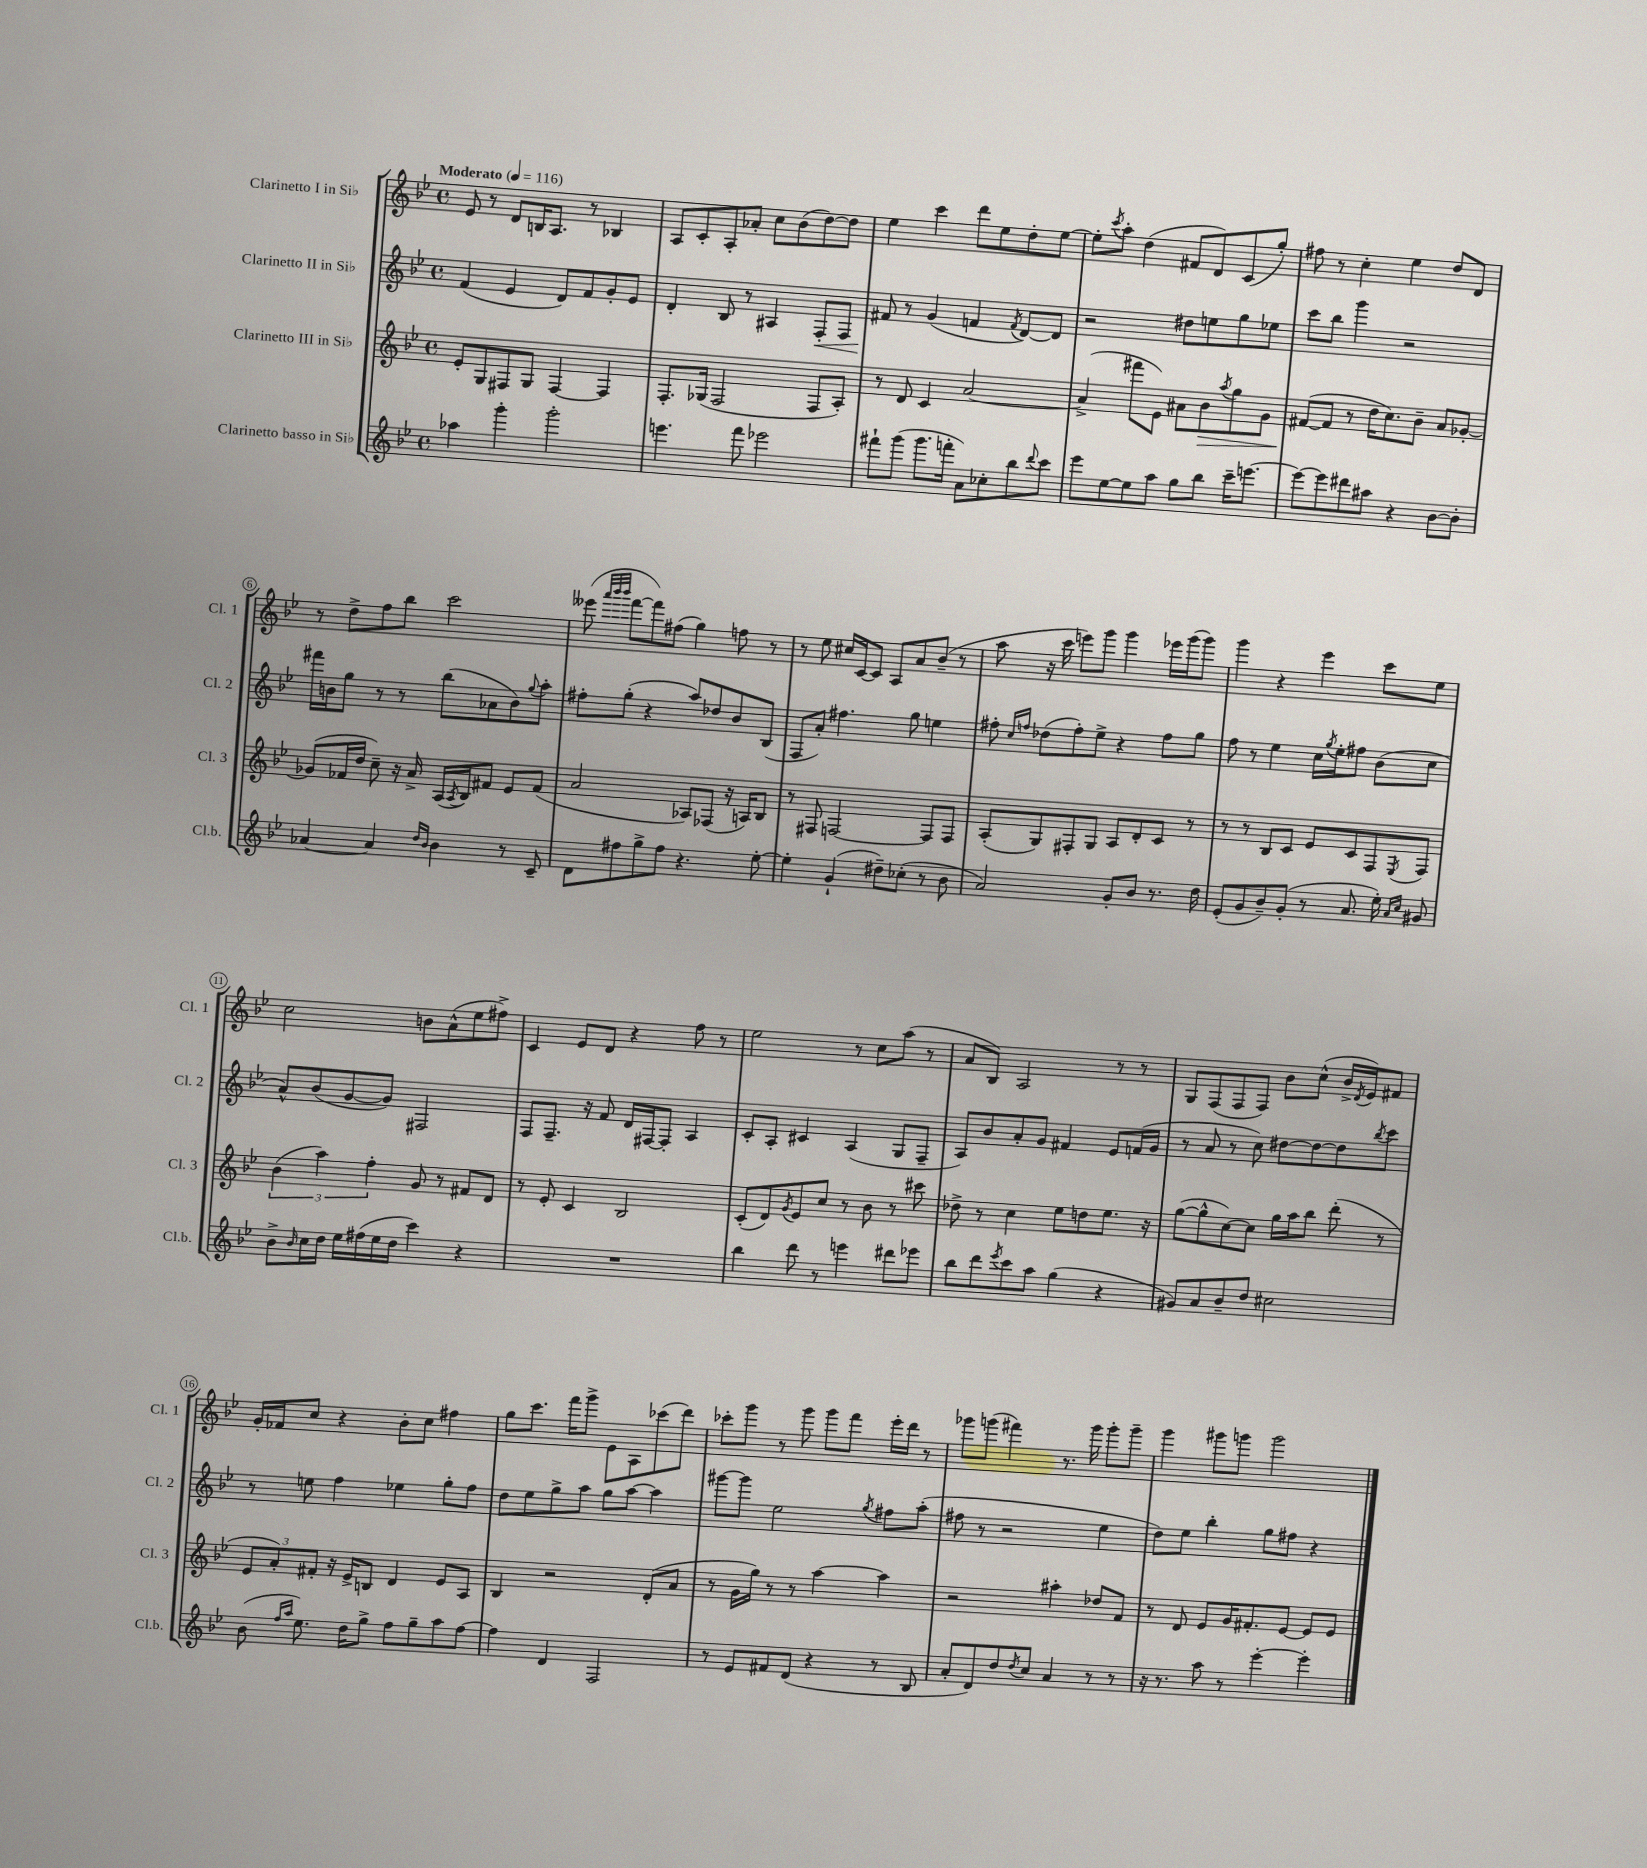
<<
\new StaffGroup <<
\new Staff = "s0" \with { instrumentName = "Clarinetto I in Sib" shortInstrumentName = "Cl. 1" } {
    \clef treble \key bes \major \defaultTimeSignature \time 4/4 \tempo "Moderato" 4 = 116
    ees'8 r8 d'8 b16 a8. r8 bes4 |
    a8 c'8-. a8-. aes'8-. c''8 bes'8( d''8~) d''8 |
    ees''4 c'''4 d'''8 ees''8 d''8-. ees''8~ |
    ees''8-. \acciaccatura { c'''8 } a''8-. d''4( fis'8 d'8) c'8( g''8-.) |
    fis''8 r8 c''4-. ees''4 d''8 d'8 |
    r8 d''8-> f''8 bes''8 c'''2 |
    eeses'''8( \grace { a'''32 bes'''32 bes'''32 } f'''8~ f'''8) fis''8( g''4) f''8 r8 |
    r8 ees''8 cis''16 c'16~ c'8 a8 a'8 bes'8--( r8 |
    a''8 r16 c'''16 e'''8) g'''8 g'''4 ees'''16 g'''16( g'''8) |
    g'''4 r4 ees'''4 c'''8 ees''8 |
    c''2 b'8 a'8-^( ees''8 fis''8->) |
    c'4 ees'8 d'8 r4 f''8 r8 |
    ees''2 r8 c''8 a''8( r8 |
    a'8 bes8) a2 r8 r8 |
    g8 f8( f8 f8) bes'8 c''8-^( bes'16-> \acciaccatura { d'8 } ees'16) fis'8 |
    g'16-. fes'16 c''8 r4 bes'8-. c''8 fis''4 |
    g''8 c'''8. f'''16 g'''8-> ees'8 a8 ces'''8( d'''8) |
    ces'''8-. g'''8 r8 g'''8 g'''8 f'''8 ees'''16-. d'''16 r8 |
    ges'''8 g'''8( fis'''4) r8. g'''16 g'''8-. g'''8-- |
    g'''4 gis'''8 g'''8 g'''2 \bar "|." |
}
\new Staff = "s1" \with { instrumentName = "Clarinetto II in Sib" shortInstrumentName = "Cl. 2" } {
    \clef treble \key bes \major \defaultTimeSignature \time 4/4
    f'4( ees'4 d'8) f'8 g'8-. ees'8 |
    d'4-. bes8 r8 ais4 f8-.\< f8 |
    fis'8\! r8 g'4( f'4 \acciaccatura { f'8 } d'8~) d'8 |
    r2 dis''8 e''8 g''8 ees''8 |
    c'''8 bes''8 g'''4 r2 |
    fis'''16 b'16 g''8 r8 r8 bes''8( aes'8 b'8) \appoggiatura { g''8 } a''8-. |
    fis''8-. g''8-.( r4 a''8) des''8 bes'8 bes8( |
    f8 a'8-.) fis''4. g''8 e''4 |
    fis''8-. \grace { c''16 f''16 } des''8( f''8-.) ees''8-> r4 f''8 g''8 |
    f''8 r8 ees''4 c''16 \acciaccatura { g''8 } ees''16-. fis''8 bes'8( c''8 |
    a'8-^) bes'8( g'8~ g'8) fis2 |
    f8 f8.-- r16 f'8 d'16 fis16~ fis8-. a4 |
    c'8-. a8-. cis'4 a4( g8 f8-- |
    a8) bes'8 a'8-. g'8 fis'4 ees'8 f'16( g'16 |
    r8 a'8 r8 c''8) dis''8~ dis''8~ dis''8 \acciaccatura { bes''8 } c'''8 |
    r8 e''8 f''4 ees''4 g''8-. f''8 |
    d''8 ees''8 g''8-> a''8 g''8 a''8~ a''4 |
    gis'''8~ gis'''8 ees''2 \acciaccatura { g''8 } fis''8 a''8-.( |
    fis''8 r8 r2 ees''4 |
    d''8) ees''8 bes''4-. g''8 fis''8 r4 \bar "|." |
}
\new Staff = "s2" \with { instrumentName = "Clarinetto III in Sib" shortInstrumentName = "Cl. 3" } {
    \clef treble \key bes \major \defaultTimeSignature \time 4/4
    ees'8-. g8 fis8 g8 fis4~ fis4 |
    f8.-. ges16( f2 f8 a8-.) |
    r8 d'8 c'4 a'2~ |
    a'4->( fis'''8 ees'8) ais'8 bes'8\> \acciaccatura { a''8 } g''8 g'8 |
    fis'8~\!( fis'8 r8 d''16 c''8.) bes'8-- a'8 ges'8~-. |
    ges'8( fes'16 d''16 c''8--) r16 a'16-> a16( \acciaccatura { a8 } bes16) fis'8 ees'8 fis'8( |
    a'2 aes8) fes8( r16 a16) bes8 |
    r8 fis8 f2~ f8 f8 |
    a8-.( g8) fis8-. g8 a8 d'8-. c'8 r8 |
    r8 r8 bes8 c'8 ees'8 c'8 f8 \acciaccatura { ees8 } f8 |
    \tuplet 3/2 { bes'4( a''4) f''4-. } g'8 r8 fis'8 d'8 |
    r8 ees'8-. c'4 bes2 |
    c'8-.( d'8) \acciaccatura { g'8 } ees'8 c''8 r8 bes'8 r8 cis'''8 |
    des''8-> r8 c''4 ees''8 d''8 ees''8. r16 |
    g''8~( g''8-^ c''8~) c''8 g''16 a''16 bes''8 d'''8-.( r8 |
    \tuplet 3/2 { ees'8 a'8-.) fis'8-. } r16 ees'16-> b8 d'4 ees'8 a8 |
    bes4 r2 d'8-.( a'8 |
    r8 g'16 g''16) r8 r8 a''4~ a''4 |
    r2 ais''4-. des''8 f'8 |
    r8 d'8 ees'8 g'16 fis'8.-. ees'8~ ees'8 ees'8 \bar "|." |
}
\new Staff = "s3" \with { instrumentName = "Clarinetto basso in Sib" shortInstrumentName = "Cl.b." } {
    \clef treble \key bes \major \defaultTimeSignature \time 4/4
    aes''4 g'''4-. g'''2-. |
    e'''4. f'''8 ees'''2 |
    fis'''8-! g'''8( g'''8. f'''16-. a'8) ces''8-. bes''8 \appoggiatura { d'''8 } c'''8 |
    ees'''8 ees''8~ ees''8 a''8 g''8 bes''8 c'''16-- e'''8.~ |
    e'''8~ e'''8 dis'''8 ais''8 r4 bes'8~ bes'8-. |
    aes'4~ aes'4 \grace { d''16 bes'16 } bes'4 r8 c'8-- |
    d'8 fis''8 g''8-> fis''8 r4. ees''8~-. |
    ees''4-. g'4-!( dis''8--) ces''8-.( r8 bes'8 |
    a'2) g'8-. bes'8 r8. d''16 |
    ees'8-.( g'8 bes'8--) g'8-.( r8 a'8. ees''16-.) \grace { a'16 c''16 } gis'8 |
    bes'8-> \grace { bes'16 } c''16 d''16 ees''16 fis''16( ees''16 d''16 c'''4) r4 |
    R1 |
    bes''4 d'''8 r8 e'''4 dis'''8 ees'''8 |
    bes''8 d'''8 \acciaccatura { ees'''8 } c'''8 a''8 g''4( r4 |
    gis'8) a'8 bes'8-- d''8 cis''2 |
    bes'8( \grace { f''16 a''16 } ees''8.) d''16 g''8-> f''8 g''8-- a''8 f''8~ |
    f''4 d'4 f2 |
    r8 ees'8 fis'8 d'8( r4 r8 bes8 |
    a'8-. d'8) d''8 \acciaccatura { d''8 } c''8 a'4 r8 r8 |
    r16 r8. a''8 r8 ees'''4~-. ees'''4-. \bar "|." |
}
>>
>>
\layout { \context { \Score \override BarNumber.stencil = #(make-stencil-circler 0.1 0.3 ly:text-interface::print) } }
